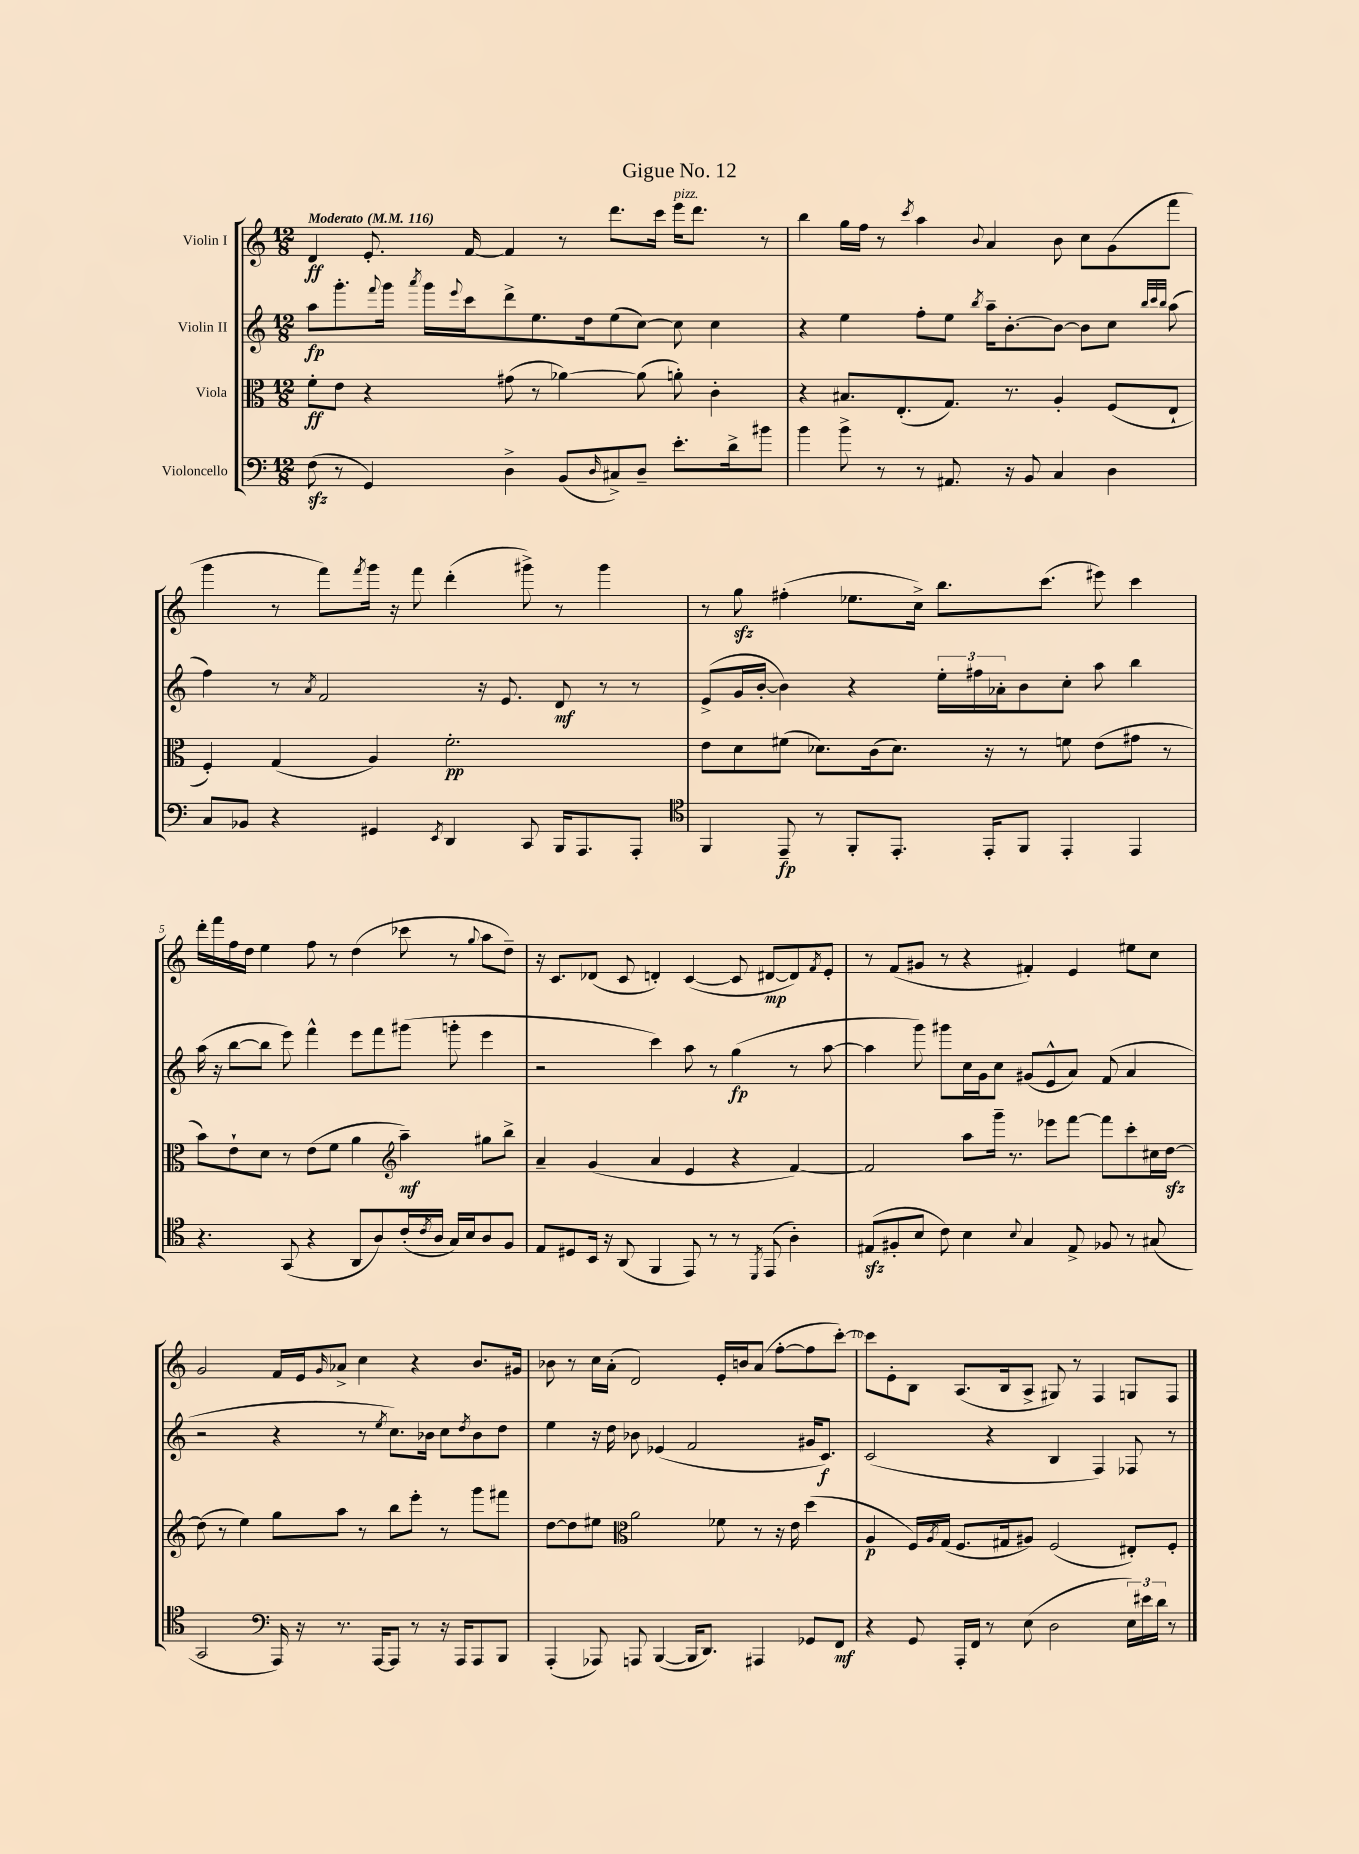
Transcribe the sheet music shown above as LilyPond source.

\header { title = "Gigue No. 12" }
<<
\new StaffGroup <<
\new Staff = "s0" \with { instrumentName = "Violin I" } {
    \clef treble \key c \major \numericTimeSignature \time 12/8 \tempo "Moderato" 4 = 116
    d'4\ff e'8.-. f'16~ f'4 r8 d'''8. c'''16 e'''16^\markup { \italic "pizz." } d'''8. r8 |
    b''4 g''16 f''16 r8 \acciaccatura { c'''8 } a''4 \appoggiatura { b'8 } a'4 b'8 c''8 g'8( f'''8 |
    g'''4 r8 f'''8) \acciaccatura { f'''8 } g'''16 r16 f'''8 d'''4-.( gis'''8->) r8 gis'''4 |
    r8 g''8\sfz fis''4-.( ees''8. c''16->) b''8. c'''8.( eis'''8) c'''4 |
    d'''16-. f'''16 f''16 d''16 e''4 f''8 r8 d''4( ces'''8 r8 \appoggiatura { g''8 } a''8 d''8--) |
    r16 c'8. des'8( c'8 d'4-.) c'4~( c'8 dis'8~\mp dis'8) \acciaccatura { f'8 } e'8-. |
    r8 f'8( gis'8 r8 r4 fis'4-.) e'4 eis''8 c''8 |
    g'2 f'16 e'16 \grace { g'16 } aes'8-> c''4 r4 b'8. gis'16 |
    bes'8 r8 c''16 a'16-.( d'2) e'16-. b'16 a'8( f''8~-. f''8 c'''8~-.) |
    c'''8 e'8-. b8 a8.( b16 a8-> gis8) r8 f4 g8 f8 \bar "|." |
}
\new Staff = "s1" \with { instrumentName = "Violin II" } {
    \clef treble \key c \major \numericTimeSignature \time 12/8
    a''8\fp g'''8.-. \appoggiatura { f'''8 } g'''16 \acciaccatura { a'''8 } g'''16 \appoggiatura { e'''8 } c'''16 d'''8-> e''8. d''16 e''8( c''8~) c''8 c''4 |
    r4 e''4 f''8-. e''8 \acciaccatura { b''8 } a''16-- b'8.~-. b'8~ b'8 c''8 \grace { b''32 c'''32 b''32 } a''8( |
    f''4) r8 \acciaccatura { a'8 } f'2 r16 e'8. d'8\mf r8 r8 |
    e'8->( g'16 b'16~-. b'4) r4 \tuplet 3/2 { e''16-. fis''16 aes'16-. } b'8 c''8-. a''8 b''4 |
    a''16( r16 b''8~ b''8 e'''8) f'''4-^ e'''8 f'''8 gis'''8( g'''8-. e'''4 |
    r2 c'''4) a''8 r8 g''4\fp( r8 a''8~ |
    a''4 g'''8) gis'''8 c''16 g'16 c''8 gis'8( e'8-^ a'8) f'8( a'4 |
    r2 r4 r8 \acciaccatura { e''8 } c''8.) bes'16 c''8 \acciaccatura { d''8 } bes'8 d''8 |
    e''4 r16 d''16 bes'8 ees'4( f'2 gis'16 c'8.\f) |
    c'2( r4 b4 f4) fes8 r8 \bar "|." |
}
\new Staff = "s2" \with { instrumentName = "Viola" } {
    \clef alto \key c \major \numericTimeSignature \time 12/8
    f'8-.\ff e'8 r4 gis'8( r8 aes'4~) aes'8( a'8-.) c'4-. |
    r4 bis8. e8.-.( g8.) r8. a4-. f8( e8-! |
    f4-.) g4( a4) f'2.-.\pp |
    e'8 d'8 fis'8( des'8.) c'16( des'8.) r16 r8 f'8 e'8( gis'8 r8 |
    b'8) e'8-! d'8 r8 e'8( f'8 a'4 \clef treble a''4--\mf) gis''8 b''8-> |
    a'4-- g'4( a'4 e'4 r4 f'4~) |
    f'2 a''8 g'''16-- r8. ees'''8 f'''8~ f'''8 c'''8-. cis''16 d''16~\sfz |
    d''8( r8 e''4) g''8 a''8 r8 b''8 e'''8-. r8 g'''8 fis'''8 |
    d''8~ d''8 eis''8 \clef alto a'2 fes'8 r8 r16 e'16 d''4( |
    a4\p f16) \acciaccatura { a8 } g16( f8. gis16 ais8) f2( eis8-.) f8-. \bar "|." |
}
\new Staff = "s3" \with { instrumentName = "Violoncello" } {
    \clef bass \key c \major \numericTimeSignature \time 12/8
    f8\sfz( r8 g,4) d4-> b,8( \grace { d16 } cis8->) d8-- e'8.-. d'16-> bis'8 |
    b'4 b'8-> r8 r8 ais,8. r16 b,8 c4 d4 |
    c8 bes,8 r4 gis,4 \acciaccatura { e,8 } d,4 c,8 b,,16 a,,8. a,,8-. |
    \clef tenor f,4 e,8--\fp r8 f,8-. e,8.-. e,16-. f,8 e,4-. e,4 |
    r4. g,8( r4 a,8 a8) c'16-.( \acciaccatura { c'8 } a16 g16) b16 a8 f8 |
    e8 dis8 b,16 r16 a,8( f,4 e,8) r8 r8 \acciaccatura { d,8 } e,8( a4-.) |
    eis8\sfz( fis8-. b8 c'8) b4 \appoggiatura { b8 } g4 eis8-> fes8 r8 gis8( |
    g,2 \clef bass a,,16) r16 r8. a,,16~ a,,8 r8 r16 a,,16 a,,8 b,,8 |
    a,,4-.( aes,,8) a,,8 b,,4~( b,,16 d,8.) ais,,4 ges,8 f,8\mf |
    r4 g,8 a,,16-. f,16 r8 e8( d2 \tuplet 3/2 { e16) eis'16 d'16 } r8 \bar "|." |
}
>>
>>
\layout { \context { \Score \override BarNumber.break-visibility = ##(#f #t #t) barNumberVisibility = #(every-nth-bar-number-visible 5) } }
